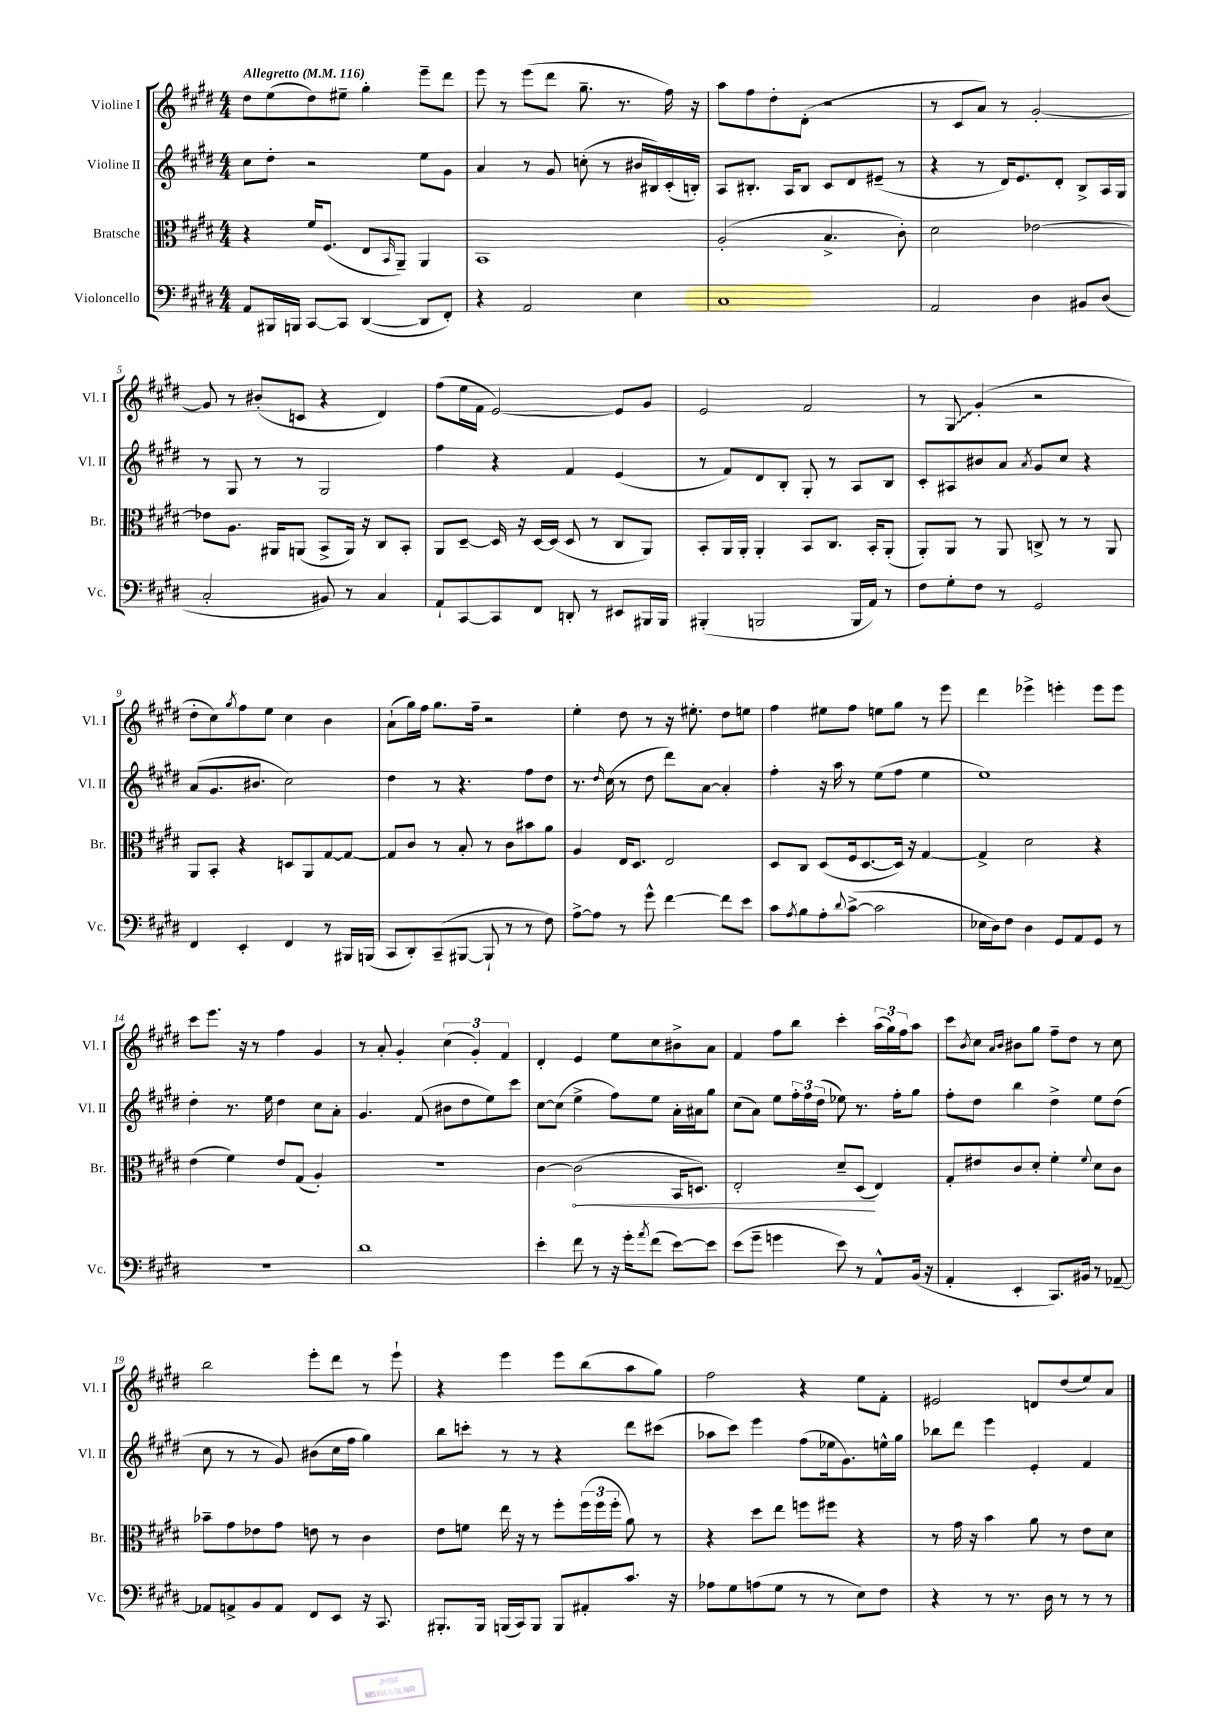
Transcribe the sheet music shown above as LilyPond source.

<<
\new StaffGroup <<
\new Staff = "s0" \with { instrumentName = "Violine I" shortInstrumentName = "Vl. I" } {
    \clef treble \key e \major \numericTimeSignature \time 4/4 \tempo "Allegretto" 4 = 116
    dis''8 e''8( dis''8) eis''8-- gis''4-. e'''8-- dis'''8 |
    e'''8 r8 e'''8( dis'''8 gis''8.-- r8. fis''16) r16 |
    a''8 fis''8 dis''8-. dis'8-.( r2 |
    r8 cis'8 a'8) r8 gis'2~-. |
    gis'8 r8 bis'8-.( c'8 r4 dis'4) |
    fis''8( e''16 fis'16 e'2~) e'8 gis'8 |
    e'2 fis'2 |
    r8 \once \override Glissando.style = #'zigzag gis8\glissando gis'4-.( r2 |
    dis''8-. cis''8) \acciaccatura { gis''8 } fis''8 e''8 cis''4 b'4 |
    a'8-!( gis''16) fis''16 gis''8. fis''16-- r2 |
    e''4-. dis''8 r8 r16 eis''8.-. dis''8 e''8 |
    fis''4 eis''8 fis''8 e''8 gis''8 r8 e'''8 |
    dis'''4 ees'''4-> e'''4-. e'''8 e'''8 |
    cis'''8 e'''8. r16 r8 fis''4 gis'4 |
    r8 a'8-. gis'4-. \tuplet 3/2 { cis''4( gis'4-.) fis'4 } |
    dis'4-. e'4 e''8 cis''8 bis'8-> a'8 |
    fis'4 fis''8 b''8 cis'''4-. \tuplet 3/2 { a''16( gis''16) fis''16 } a''8 |
    cis'''8 \acciaccatura { b'8 } cis''8 \grace { a'16 b'16 } bis'8 gis''8 fis''8-- dis''8 r8 cis''8 |
    b''2 e'''8-. dis'''8 r8 e'''8-! |
    r4 e'''4 e'''8 b''8( a''8 gis''8) |
    fis''2 r4 e''8 fis'8-. |
    eis'2 d'8 dis''8( e''8) a'8 \bar "|." |
}
\new Staff = "s1" \with { instrumentName = "Violine II" shortInstrumentName = "Vl. II" } {
    \clef treble \key e \major \numericTimeSignature \time 4/4
    cis''8 dis''8-. r2 e''8 gis'8 |
    a'4 r8 gis'8 c''8-.( r8 bis'16 bis16) cis'16-.( b16-.) |
    a8 bis8.-. a16 bis8 cis'8 dis'8 eis'8--( r8 |
    r4 r8 dis'16) e'8. dis'8-. b8-> a16 gis16 |
    r8 gis8 r8 r8 gis2 |
    fis''4 r4 fis'4 e'4( |
    r8 fis'8) dis'8 b8-. gis8-. r8 a8 b8 |
    cis'8-. ais8 bis'8 a'8 \acciaccatura { a'8 } gis'8 cis''8 r4 |
    a'8( gis'8. bis'8. cis''2) |
    dis''4 r8 r4. fis''8 dis''8 |
    r8. \grace { dis''16 } cis''16( r8 dis''8 dis'''8) a'8~ a'4-. |
    fis''4-. r16 a''16 r8 e''8( fis''8 e''4 |
    e''1) |
    dis''4-. r8. e''16 dis''4 cis''8 a'8-. |
    gis'4. fis'8( bis'8 dis''8 e''8) cis'''8 |
    cis''8~ cis''8( e''4-> fis''8) e''8 a'16-. ais'16 gis''8 |
    cis''8( a'8) e''8 \tuplet 3/2 { fis''16-. fis''16 dis''16( } ees''8) r8. fis''16-. gis''8 |
    fis''8-. dis''8 b''4 dis''4-> e''8 dis''8( |
    cis''8 r8 r8 gis'8) bis'8( cis''16 fis''16 gis''4) |
    b''8 c'''8-. r8 r8 r4 dis'''8 cis'''8( |
    aes''8 cis'''8) e'''4 fis''8( ees''16 gis'8.) e''16-^ gis''16 |
    bes''8 dis'''8 e'''4 e'4-. fis'4 \bar "|." |
}
\new Staff = "s2" \with { instrumentName = "Bratsche" shortInstrumentName = "Br." } {
    \clef alto \key e \major \numericTimeSignature \time 4/4
    r4 fis'16 fis8.( e8 \grace { b,16 } a,8--) a,4 |
    b,1 |
    a2-.( b4.-> cis'8-.) |
    dis'2 ees'2~ |
    ees'8 a8. ais,16 a,8( b,8-> a,16) r16 cis8 b,8-. |
    a,8 dis8~-- dis16 r16 dis16~ dis16( dis8 r8 cis8 a,8) |
    b,8-. a,16 a,16-. a,4-. b,8 cis8. b,16-. a,8-.( |
    a,8-.) a,8 r8 a,8 c8-> r8 r8 a,8 |
    a,8 b,8-. r4 d8 a,8 gis8~ gis8~ |
    gis8 cis'8 r8 b8-. r8 cis'8 bis'8 a'8 |
    a4 e16 dis8. e2 |
    dis8 cis8 dis8( fis16 dis8.~ dis16) r16 gis4~ |
    gis4-> dis'2 r4 |
    e'4( fis'4) e'8 gis8( a4-.) |
    R1 |
    cis'4~ \once \override Hairpin.circled-tip = ##t cis'2\<( b,16 d8.) |
    e2-. dis'8-- dis8\!( e4) |
    gis8-. eis'8 cis'8 dis'8-. fis'4-. \appoggiatura { fis'8 } dis'8 cis'8 |
    bes'8-- gis'8 ees'8 gis'8 e'8 r8 cis'4 |
    e'8 f'8 e''16 r16 r8 fis''8-. \tuplet 3/2 { fis''16( fis''16 fis''16-. } a'8) r8 |
    r4 dis''8 e''8 f''8 fis''8 r4 |
    r8 gis'16 r16 b'4 a'8 r8 e'8 dis'8 \bar "|." |
}
\new Staff = "s3" \with { instrumentName = "Violoncello" shortInstrumentName = "Vc." } {
    \clef bass \key e \major \numericTimeSignature \time 4/4
    a,8 bis,,16 b,,16 cis,8~ cis,8 dis,4~( dis,8 fis,8-.) |
    r4 a,2 e4 |
    cis1 |
    a,2 dis4 bis,8 dis8( |
    cis2-. bis,8) r8 cis4 |
    a,8-! cis,8~ cis,8 fis,8 d,8-. r8 eis,8 bis,,16 bis,,16 |
    bis,,4-.( b,,2 b,,16 a,16) r8 |
    fis8 gis8-. fis8 r8 gis,2 |
    fis,4 e,4-. fis,4 r8 bis,,16 b,,16( |
    cis,8 dis,8-.) cis,8--( bis,,8~ bis,,8-! r8 r8 fis8) |
    a8~-> a8 r8 gis'8-^ fis'4~ fis'8 e'8 |
    cis'8 \acciaccatura { a8 } b8 a8-. \appoggiatura { dis'8 } cis'8~->( cis'2 |
    ees16 dis16) fis8 dis4 gis,8 a,8 gis,8 r8 |
    R1 |
    dis'1 |
    e'4-. fis'8 r8 r16 gis'16-. \acciaccatura { a'8 } fis'8( e'8~) e'8 |
    e'8( gis'8-- g'4 e'8) r8 a,8-^ b,16( r16 |
    a,4-. e,4-. cis,8.) bis,16 r8 aes,8~-- |
    aes,8 a,8-> b,8 a,8 fis,8 e,8 r16 cis,8. |
    bis,,8.-. bis,,16 b,,16( cis,16) b,,8 b,,8 ais,8-. cis'8. r16 |
    aes8 gis8 a8( gis8 r8 r8 e8) fis8 |
    r4 r8 r8. dis16 r8 r8 r8 \bar "|." |
}
>>
>>
